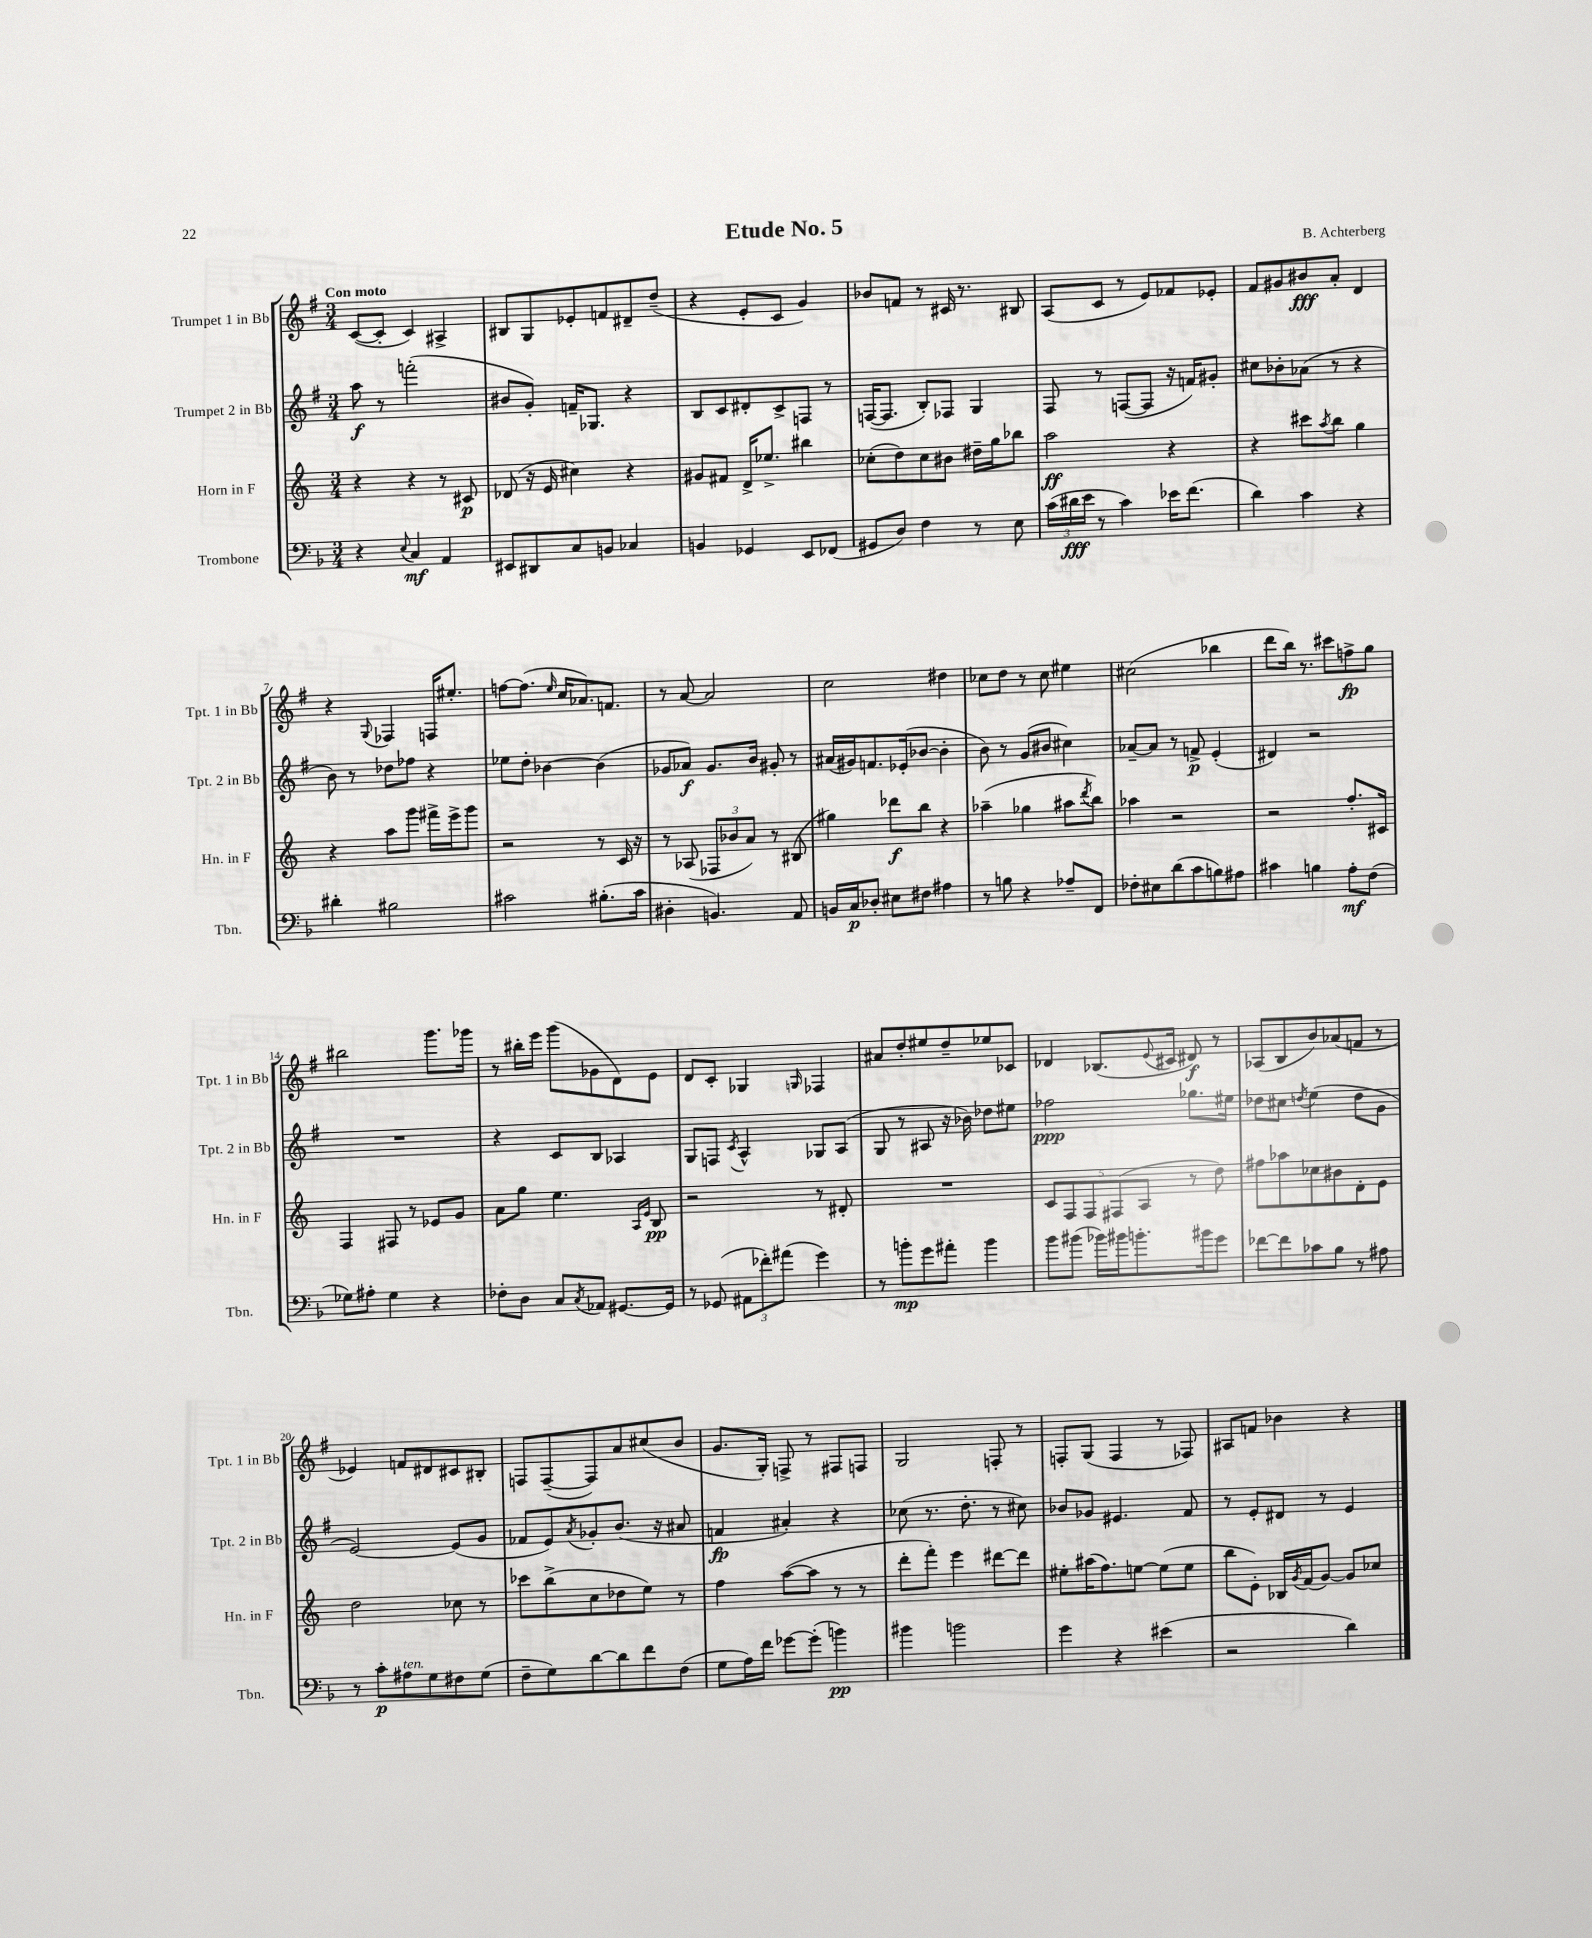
\header { title = "Etude No. 5" composer = "B. Achterberg" }
<<
\new StaffGroup <<
\new Staff = "s0" \with { instrumentName = "Trumpet 1 in Bb" shortInstrumentName = "Tpt. 1 in Bb" } {
    \clef treble \key g \major \numericTimeSignature \time 3/4 \tempo "Con moto"
    c'8~( c'8-. c'4) ais4-> |
    bis8 g8 ees'8-. f'8 dis'8-- d''8--( |
    r4 e'8-. c'8 g'4) |
    bes'8 f'8 r8 cis'16 r8. bis8 |
    a8( c'8 r8 e'8) fes'8 ees'8-. |
    fis'8 gis'8 bis'8\fff a'8-. d'4 |
    r4 \appoggiatura { g8 } fes4 f16 eis''8.-. |
    f''8~ f''8.( \grace { e''16 } c''16 aes'8.) f'8. |
    r8 a'8~ a'2 |
    c''2 dis''4 |
    ces''8 d''8 r8 ces''8 eis''4 |
    cis''2( bes''4 |
    d'''8 b''16) r8. cis'''8 f''8->\fp g''8 |
    bis''2 g'''8. ges'''16 |
    r8 bis''16-. e'''16 g'''8( ges'8 d'8) e'8 |
    d'8 c'8-. ges4 \grace { g16 } fes4 |
    ais'8 d''8-. eis''8 d''8-- ees''8 ces'8 |
    des'4 bes8.( \appoggiatura { e'8 } cis'16 dis'8\f) r8 |
    aes8( b8 b'8) aes'8( f'8 r8 |
    ees'4) f'8 dis'8 cis'8 bis8-. |
    f8 f8~--( f8) a'8 cis''8( b'8 |
    g'8. g16-.) f8-> r8 fis8 f8 |
    g2 f8-. r8 |
    f8-. g8( f4 r8 fes8) |
    ais8 f'8 bes'4 r4 \bar "|." |
}
\new Staff = "s1" \with { instrumentName = "Trumpet 2 in Bb" shortInstrumentName = "Tpt. 2 in Bb" } {
    \clef treble \key g \major \numericTimeSignature \time 3/4
    a''8\f r8 f'''2-.( |
    bis'8 g'8-.) f'16-- ges8. r4 |
    b8 c'8 dis'8-. c'8-> f8 r8 |
    f16~( f8. b8-.) fes8 g4 |
    fis8 r8 f8~( f8 r16 f'16) gis'8-. |
    cis''8 bes'8-. aes'8( r8 r4 |
    b'8) r8 des''8 fes''8 r4 |
    ees''8 d''8-. bes'4~ bes'4( |
    ges'8 aes'8\f) ges'8. b'16 gis'8-. r8 |
    ais'16( gis'16) f'8. ees'16-.( bes'8~ bes'4-. |
    b'8) r8 g'8( bis'8 cis''4) |
    aes'8~-- aes'8 r8 f'8->\p e'4-.( |
    dis'4) r2 |
    R2. |
    r4 c'8 b8 aes4 |
    g8 f8 \acciaccatura { c'8 } a4-^ ges8 a8( |
    g8 r8 ais8 r16 bes'16) des''8 eis''8 |
    fes''2\ppp ges''8. eis''16 |
    des''8 cis''8 \acciaccatura { d''8 } e''4( d''8 g'8 |
    e'2~) e'8( g'8 |
    fes'8 e'8) \acciaccatura { a'8 } ges'8-. b'8.( r16 ais'8 |
    f'4\fp ais'4-.) r4 |
    ces''8( r8. d''8.-. r8 cis''8) |
    bes'8 ges'8 eis'4. fis'8 |
    r8 e'8-. dis'8 r8 e'4 \bar "|." |
}
\new Staff = "s2" \with { instrumentName = "Horn in F" shortInstrumentName = "Hn. in F" } {
    \clef treble \key c \major \numericTimeSignature \time 3/4
    r4 r4 r8 cis'8\p |
    des'8( r16 e'16 cis''4) r4 |
    gis'8 fis'8 d'16-> ees''8.-> bis''4 |
    ces''8-.( d''8) ces''8 bis'8 dis''16-- g''16 bes''8 |
    a''2\ff r4 |
    r4 cis'''8 \acciaccatura { a''8 } b''8 g''4 |
    r4 a''8 g'''8 fis'''16-> e'''16-> g'''8 |
    r2 r8 c'16 r16 |
    r8 aes8( \tuplet 3/2 { fes8 bes'8 a'8) } r8 bis8( |
    gis''4) des'''8\f b''8 r4 |
    aes''4--( ges''4 ais''8 \acciaccatura { d'''8 } b''8) |
    aes''4 r2 |
    r2 f''8.-. cis'16 |
    f4 fis8 r8 ees'8 g'8 |
    a'8 g''8 e''4. \grace { a16 e'16 } b8\pp |
    r2 r8 dis'8-. |
    R2. |
    \tuplet 5/4 { c'8 f8 f8 fis8( a8 } r8 d''8) |
    fis''8 aes''8 ces''8 bis'8 d'8-. e'8 |
    d''2 ces''8 r8 |
    ces'''8 b''8->( c''8 des''8 e''8) r8 |
    f''4 a''8~( a''8 r8 r8 |
    d'''8-. f'''8-.) e'''4 dis'''8~ dis'''8 |
    eis''8-. ais''16( f''8.) e''8~ e''8( e''8 |
    b''8 e'8-.) bes16 \acciaccatura { g'8 } f'16( g'8~) g'8 ces''8 \bar "|." |
}
\new Staff = "s3" \with { instrumentName = "Trombone" shortInstrumentName = "Tbn." } {
    \clef bass \key f \major \numericTimeSignature \time 3/4
    r4 \appoggiatura { e8 } c4\mf a,4 |
    eis,8 dis,8 c8 b,8 ces4 |
    b,4 ges,4 e,8 fes,8( |
    gis,8 d8) f4 r8 e8 |
    \tuplet 3/2 { c'16( dis'16\fff e'16 } r8 c'4) ees'16 f'8.( |
    d'4) c'4 r4 |
    dis'4-. bis2 |
    cis'2 bis8.-.( cis'16 |
    dis4-. b,4.) a,8 |
    b,16 c16\p des8-. eis8 fis8 ais4 |
    r8 b8 r4 aes8-- f,8 |
    fes8-. eis8 d'8( c'8 b8) ais8 |
    cis'4 b4 a8-.\mf f8( |
    ges8) ais8-. ges4 r4 |
    fes8-. d8 c8 \acciaccatura { c8 } aes,8 gis,8.~ gis,16 |
    r8 ges,8( \tuplet 3/2 { ais,8 fes'8-.) ais'8( } g'4) |
    r8 b'8-.\mp g'8 ais'8-. b'4 |
    bes'8 bis'8( bes'16) bis'16 b'8.-. bis'16 g'8 |
    fes'8~ fes'8 ces'8 bes8 r8 ais8 |
    r8 c'8-.\p ais8^\markup { \italic "ten." } g8 fis8 g8( |
    f8-- g8) d'8~ d'8 f'8 f8( |
    g8 a16) f'16 ges'8~ ges'8-.( b'4\pp) |
    bis'4 b'2 |
    g'4 r4 eis'4( |
    r2 d'4) \bar "|." |
}
>>
>>
